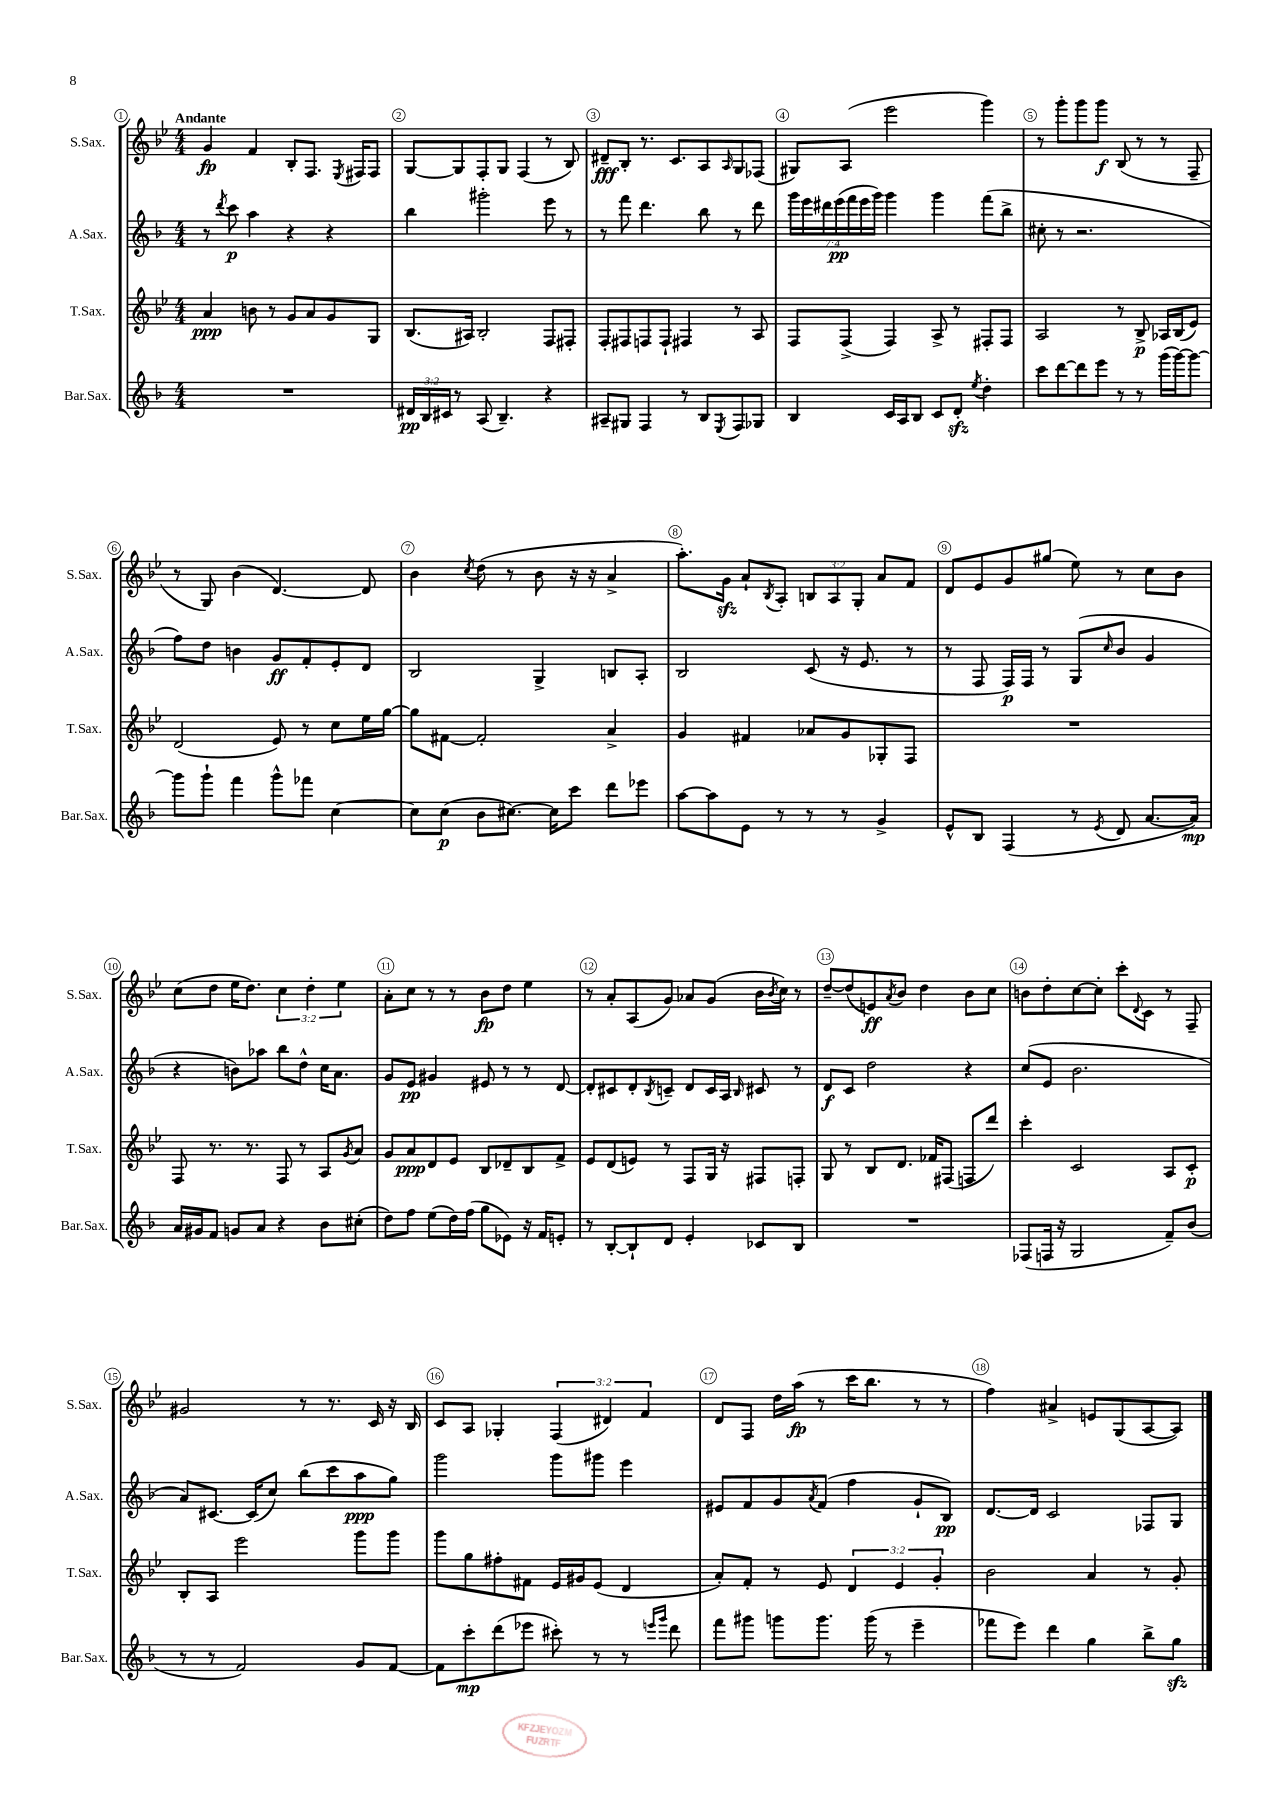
<<
\new StaffGroup <<
\new Staff = "s0" \with { instrumentName = "S.Sax." shortInstrumentName = "S.Sax." } {
    \clef treble \key bes \major \numericTimeSignature \time 4/4 \override Staff.TupletNumber.text = #tuplet-number::calc-fraction-text \tempo "Andante"
    g'4\fp f'4 bes8-. f8. \acciaccatura { ees8 } fis16 fis8 |
    g8~ g8 f8-. g8 f4( r8 bes8) |
    dis'8--\fff bes8-. r8. c'8. a8 \grace { a16 } g8 fes8( |
    gis8) a8( ees'''2 g'''4) |
    r8 g'''8-. g'''8 g'''8\f bes8( r8 r8 f8-- |
    r8 g8) bes'4( d'4.~) d'8 |
    bes'4 \acciaccatura { c''8 } d''8( r8 bes'8 r16 r16 a'4-> |
    a''8.-.) g'16\sfz a'8-! \acciaccatura { bes8 } a8-. \tuplet 3/2 { b8 a8 g8-. } a'8 f'8 |
    d'8 ees'8 g'8 gis''8( ees''8) r8 c''8 bes'8 |
    c''8( d''8 ees''16 d''8.) \tuplet 3/2 { c''4 d''4-. ees''4 } |
    a'8-. c''8 r8 r8 bes'8\fp d''8 ees''4 |
    r8 a'8-. a8( g'8) aes'8 g'8( bes'16 \acciaccatura { bes'8 } c''16) r8 |
    d''8~-- d''8( e'8\ff) \acciaccatura { a'8 } bes'8 d''4 bes'8 c''8 |
    b'8 d''8-. c''8~ c''8-. c'''8-. \appoggiatura { d'8 } c'8 r8 f8-- |
    gis'2 r8 r8. c'16 r16 bes16 |
    c'8 a8 ges4-. \tuplet 3/2 { f4( dis'4) f'4 } |
    d'8 f8 d''16 a''16\fp( r8 c'''16 bes''8. r8 r8 |
    f''4) ais'4-> e'8 g8( a8~ a8) \bar "|." |
}
\new Staff = "s1" \with { instrumentName = "A.Sax." shortInstrumentName = "A.Sax." } {
    \clef treble \key f \major \numericTimeSignature \time 4/4 \override Staff.TupletNumber.text = #tuplet-number::calc-fraction-text
    r8 \acciaccatura { d'''8 } c'''8\p a''4 r4 r4 |
    bes''4 gis'''2-. e'''8 r8 |
    r8 f'''8 d'''4. bes''8 r8 d'''8 |
    \tuplet 7/4 { g'''16 e'''16 dis'''16 e'''16\pp( f'''16 e'''16 g'''16) } g'''4 g'''4 f'''8( bes''8-> |
    cis''8-. r8 r2. |
    f''8) d''8 b'4 g'8\ff f'8-. e'8-. d'8 |
    bes2 g4-> b8 a8-. |
    bes2 c'8( r16 e'8. r8 |
    r8 f8 f16\p) f16 r8 g8( \grace { c''16 } bes'8 g'4 |
    r4 b'8) aes''8 bes''8 d''8-^ c''16 a'8. |
    g'8 e'8\pp gis'4 eis'8 r8 r8 d'8~ |
    d'8-. cis'8 d'8-. \acciaccatura { bes8 } c'8-- d'8 c'16 a16 \grace { bes16 } cis'8 r8 |
    d'8\f c'8 d''2 r4 |
    c''8( e'8 bes'2. |
    a'8) cis'8.~ cis'16( c''8) bes''8( c'''8 a''8\ppp g''8) |
    g'''2 g'''8 gis'''8 e'''4 |
    eis'8 f'8 g'8 \acciaccatura { a'8 } f'8( f''4 g'8-! bes8\pp) |
    d'8.~ d'16 c'2 fes8 g8 \bar "|." |
}
\new Staff = "s2" \with { instrumentName = "T.Sax." shortInstrumentName = "T.Sax." } {
    \clef treble \key bes \major \numericTimeSignature \time 4/4 \override Staff.TupletNumber.text = #tuplet-number::calc-fraction-text
    a'4\ppp b'8 r8 g'8 a'8 g'8 g8 |
    bes8.( ais16) bes2-. f8 fis8-. |
    f8-. fis8 f8 f8-! fis4 r8 a8 |
    f8 f8->( f4) a8-> r8 fis8-. fis8 |
    a2 r8 bes8->\p aes16 bes16( ees'8) |
    d'2( ees'8) r8 c''8 ees''16 g''16~ |
    g''8 fis'8~ fis'2-. a'4-> |
    g'4 fis'4 aes'8 g'8 ges8-. f8 |
    R1 |
    f8 r8. r8. f8 r8 a8 \acciaccatura { g'8 } a'8 |
    g'8 a'8\ppp d'8 ees'8 bes8 des'8-- bes8 f'8-> |
    ees'8 d'8( e'8) r8 f8 g16 r16 fis8 f8-. |
    g8 r8 bes8 d'8. fes'16 fis8( f8 d'''8) |
    c'''4-. c'2 a8 c'8-.\p |
    bes8-. a8 ees'''2 g'''8 g'''8 |
    g'''8 g''8 fis''8-. fis'8 ees'16 gis'16 ees'8( d'4 |
    a'8-.) f'8-. r8 ees'8 \tuplet 3/2 { d'4 ees'4 g'4-. } |
    bes'2 a'4 r8 g'8-. \bar "|." |
}
\new Staff = "s3" \with { instrumentName = "Bar.Sax." shortInstrumentName = "Bar.Sax." } {
    \clef treble \key f \major \numericTimeSignature \time 4/4 \override Staff.TupletNumber.text = #tuplet-number::calc-fraction-text
    R1 |
    \tuplet 3/2 { dis'16\pp bes16 cis'16 } r8 a8( bes4.--) r4 |
    ais8-- gis8 f4 r8 bes8 \acciaccatura { e8 } f8 ges8 |
    bes4 c'16 a16 bes8 c'8 d'8-.\sfz \acciaccatura { e''8 } d''4-. |
    c'''8 d'''8~ d'''8 e'''8 r8 r8 g'''16( g'''16~) g'''8~ |
    g'''8 g'''8-! f'''4 g'''8-^ fes'''8 c''4~ |
    c''8 c''8\p( bes'8 cis''8.~) cis''16 c'''8 d'''8 ees'''8 |
    a''8~ a''8 e'8 r8 r8 r8 g'4-> |
    e'8-^ bes8 f4( r8 \acciaccatura { e'8 } d'8 a'8.~ a'16\mp) |
    a'16 gis'16 f'8 g'8 a'8 r4 bes'8 cis''8-.( |
    d''8) f''8 e''8( d''16) f''16( g''8 ees'8) r16 f'16 e'8-. |
    r8 bes8~-. bes8-! d'8 e'4-. ces'8 bes8 |
    R1 |
    fes8( f16 r16 g2 f'8--) bes'8( |
    r8 r8 f'2) g'8 f'8~ |
    f'8 c'''8-.\mp d'''8( ees'''8 cis'''8-.) r8 r8 \grace { e'''16 g'''16 } d'''8 |
    f'''8 gis'''8 g'''8 g'''8. g'''16( r8 e'''4-- |
    fes'''8 e'''8) d'''4 g''4 bes''8-> g''8\sfz \bar "|." |
}
>>
>>
\layout { \context { \Score \override BarNumber.break-visibility = ##(#f #t #t) barNumberVisibility = #all-bar-numbers-visible \override BarNumber.stencil = #(make-stencil-circler 0.1 0.3 ly:text-interface::print) } }
